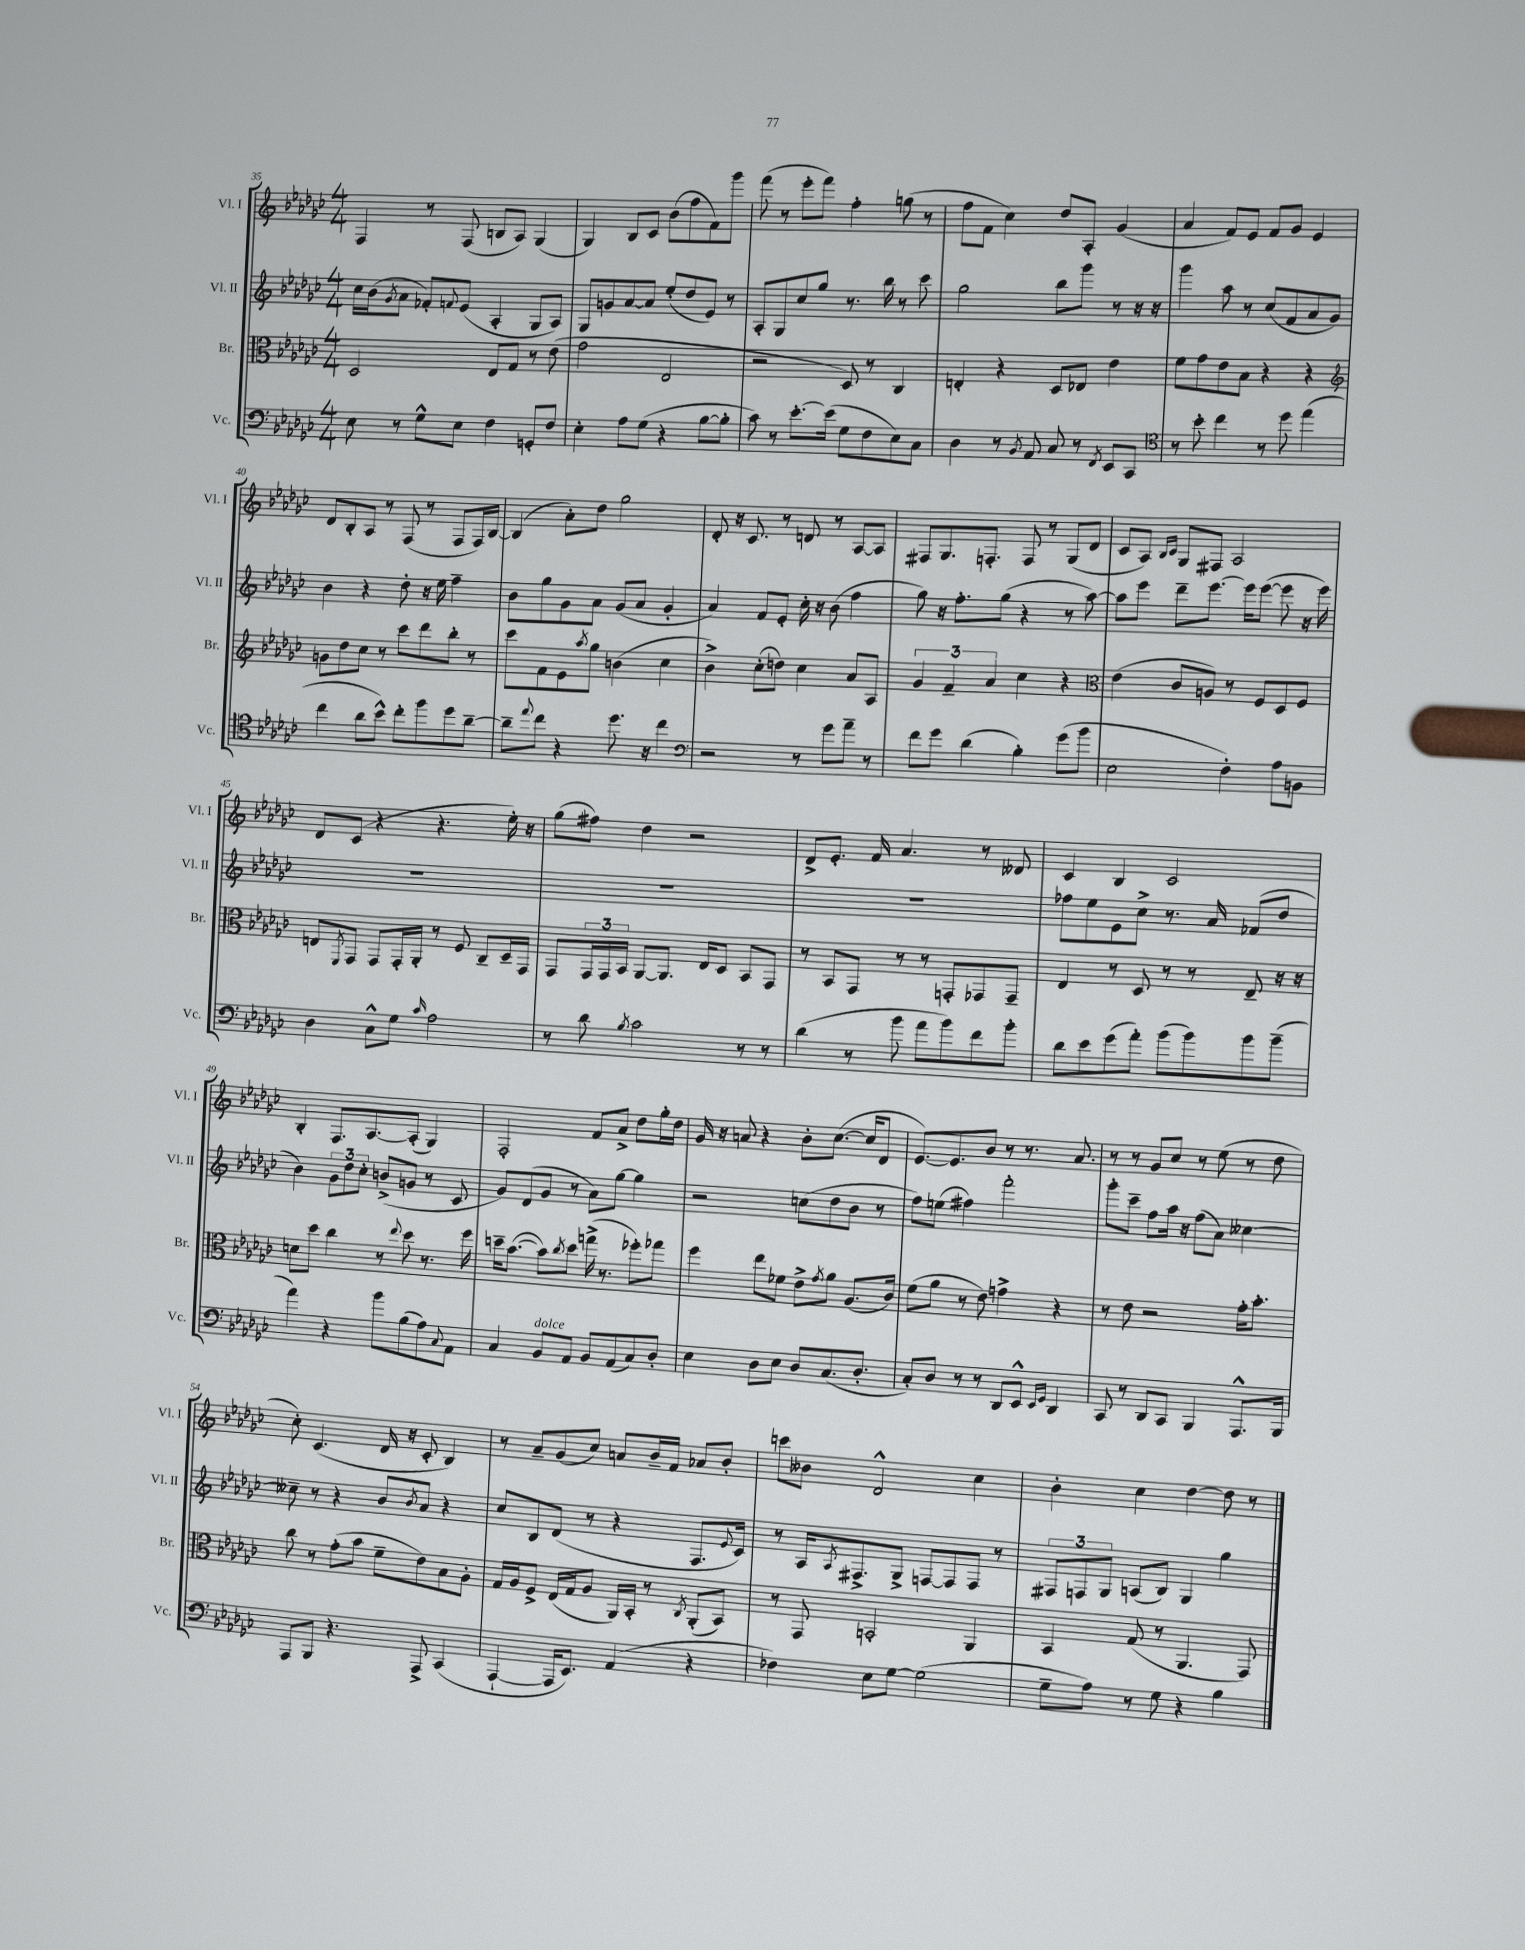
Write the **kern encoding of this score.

**kern	**kern	**kern	**kern
*staff4	*staff3	*staff2	*staff1
*clefF4	*clefC3	*clefG2	*clefG2
*k[b-e-a-d-g-c-]	*k[b-e-a-d-g-c-]	*k[b-e-a-d-g-c-]	*k[b-e-a-d-g-c-]
*M4/4	*M4/4	*M4/4	*M4/4
8E-	2D-	16cc-	4F
.	.	(16b-	.
.	.	8qg-	.
8r	.	8a-	.
8G-^^	.	8f-')	8r
.	.	8qqf	.
8E-	.	(8e-	(8F
4F	8E-	4A-'	8B
.	8G-	.	8A-)
8GG'	8r	8G-	(4G-
8F	(8e-	8A-)	.
=	=	=	=
4E-'	2g-	8G-	4G-)
.	.	8g	.
8A-	.	[8a-	8B-
(8G-	.	8a-]	8c-
4r	2E-	(8ee-'	(8b-
.	.	8dd-	8ff
[8B-	.	8e-)	8f)
8B-']	.	8r	8ggg-
=	=	=	=
8c-)	2r	8A-'	(8fff
8r	.	8G-	8r
[8.e-'	.	8cc-	8eee-'
.	.	8gg-	8fff)
(16e-]	.	.	.
8G-	8D-)	8.r	4ff'
8F	8r	.	.
.	.	16bb-	.
8E-)	4C-	8r	(8gg
8C-	.	8ccc-	8r
=	=	=	=
4D-	4E'	2gg-	8ff
.	.	.	8f
8r	4r	.	4cc-)
8qBB-	.	.	.
8AA-	.	.	.
8C-	8D-	8bb-	8dd-
8r	8E-	8ggg-	8A-'
8qFF	.	.	.
8EE-	4e-	8r	(4g-
8CC-	.	16r	.
.	.	16r	.
=	=	=	=
*clefC4	*	*	*
8r	8f	4ggg-	4a-
8b-'	8g-	.	.
4cc-	8e-	8aa-	8f)
.	8B-	8r	8e-
8r	4r	(8cc-	8f
8dd-	.	8f	8g-
(4ee-	4r	8a-	4e-
.	.	8g-)	.
=	=	=	=
*	*clefG2	*	*
4cc-	8g	4b-	8d-
.	8dd-	.	8B-'
8a-	8cc-	4r	8A-
8b-^^)	8r	.	8r
8cc-'	8ccc-	8dd-'	(8F
8ff	8ddd-	16r	8r
.	.	16ee-	.
8dd-	8bb-'	4ff~	8F
[8a-~	8r	.	16F)
.	.	.	[16B-
=	=	=	=
8a-~]	8ccc-	8b-	(4B-]
8qqee-	.	.	.
8cc-	8f	8gg-	.
4r	8e-	8g-	8a-')
.	8qaa-	.	.
.	8gg-	8a-	8dd-
8.dd-	(4b	(8g-	2gg-
.	.	8a-	.
16r	.	.	.
4cc-	4cc-	4g-'	.
=	=	=	=
*clefF4	*	*	*
2r	4b-^)	4a-)	8d-'
.	.	.	16r
.	.	.	8.c-
.	(8cc-'	8f	.
.	8dd)	8e-'	8r
8r	4cc-	16cc-'	8d
.	.	16r	.
8g-	.	(8b-	8r
8a-~	8a-	4ff	[8A-
8r	8A-	.	8A-]
=	=	=	=
8f	6g-	8gg-)	8F#
8g-	.	16r	8.G-
.	6f~	.	.
.	.	8.ff'	.
(4d-	.	.	.
.	.	.	8.F'
.	6a-	.	.
.	.	(8gg-	.
4B-')	4cc-	4r	8F
.	.	.	8r
(8g-	4r	8r	(8G-
8b-	.	[8aa-)	8d-
=	=	=	=
*	*clefC3	*	*
2E-	(4e-	8aa-]	8c-
.	.	8eee-	8A-)
.	.	.	16qqB-
.	.	.	16qqc-
.	8c-	8ddd-~	8G-
.	8A)	[8.eee-	8F#
4F')	8r	.	2A-
.	.	16eee-]	.
.	8F	([8eee-	.
8A-	8D-	8eee-]	.
8BB	8F	16r	.
.	.	16eee-)	.
=	=	=	=
4D-	8E	1r	8d-
.	8qFF	.	.
.	8GG-	.	(8c-
8C-^^	8GG-	.	4r
8G-	16GG-'	.	.
.	16AA-'	.	.
16qqc-	.	.	.
2A-	8r	.	4.r
.	8F	.	.
.	8C-~	.	.
.	16D-~	.	16ee-')
.	16GG-	.	16r
=	=	=	=
8r	8GG-	1r	(8gg-
8d-	24GG-	.	8ff#)
.	24GG-	.	.
.	24BB-	.	.
8qB-	.	.	.
2c-	[8AA-	.	4dd-
.	8.AA-]	.	.
.	.	.	2r
.	16E-	.	.
.	8D-	.	.
8r	8BB-	.	.
8r	8GG-	.	.
=	=	=	=
(4d-	8r	1r	8d-^
.	8BB-	.	8.e-'
8r	8GG-	.	.
.	.	.	16f
8b-	8r	.	4.a-
8a-	8r	.	.
8b-)	8GG'	.	.
8f	8GG-	.	8r
8b-'	8GG-~	.	8d--
=	=	=	=
8d-	4E-	8ff-	4c-
8e-	.	8ee-	.
(8g-	8r	8e-	4B-
8a-')	8D-	8cc-^	.
(8b-	8r	8.r	2c-
8b-)	8r	.	.
.	.	16a-	.
8b-	8E-~	(8f-	.
(8b-~	16r	8dd-	.
.	16r	.	.
=	=	=	=
4a-)	8d	4b-)	4B-'
.	8dd-	.	.
4r	4cc-	12g-	8.F
.	.	12dd-	.
.	.	12cc-'	.
.	.	.	[8.A-
8b-	8r	(8b^	.
.	8qqee-	.	.
(8B-	8dd-	8g	(8A-']
8A-)	8.r	8r	4G-)
8qqC-	.	.	.
8AA-	.	8c-	.
.	16ff	.	.
=	=	=	=
4C-	16dd~	8g-)	2F'
.	([8.b-	.	.
.	.	(8d-	.
8BB-	8b-])	8g-	.
.	8qcc-	.	.
8AA-	8dd	8r	.
8BB-	(16gg^	8a-)	8f
.	8.r	.	.
(8AA-	.	[8gg-	8a-^
8C-)	8ff-')	4gg-]	8dd-
8D-'	8gg-	.	16gg-'
.	.	.	16dd-
=	=	=	=
4E-	4ff	2r	16g-
.	.	.	16r
.	.	.	8a
8D-	8ee-	.	4r
8E-	8f-	.	.
8D-	8e-^	(8cc	8b-'
.	8qg-	.	.
(8.C-	8a-	8dd-	([8.cc-
.	(8.A-	8b-	.
8.D-'	.	.	16cc-]
.	.	8r	8d-
.	16c-)	.	.
=	=	=	=
8C-')	(8f	8ff)	[8.e-)
8D-	8a-	(8ee	.
.	.	.	8.e-]
8r	8r	4ff#)	.
8r	8e-)	.	8b-
8DD-	4g^	2fff'	8r
8EE-^^	.	.	8.r
16qqEE-	.	.	.
16qqGG-	.	.	.
4DD-	4r	.	.
.	.	.	8.a-
=	=	=	=
8CC-	8r	8ggg-'	8r
8r	8e-	8ccc-~	8r
8DD-	2r	8ff	8g-
8CC-	.	16aa-	8cc-
.	.	16r	.
4BBB-	.	(8ff	8r
.	.	8a-)	(8ee-
8.AAA-^^	16g-'	[4cc--	8r
.	8.b-'	.	.
.	.	.	8dd-
16BBB-	.	.	.
=	=	=	=
8AAA-	8cc-	8cc--~]	8cc-')
8BBB-	8r	8r	(4.c-
4.r	(8g-'	4r	.
.	8b-	.	.
.	8f~	8b-	16d-
.	.	.	16r
.	.	8qb-	.
8AAA-^	8e-)	8a-	8c-'
(4CC-	8B-	4r	4B-)
.	8A-'	.	.
=	=	=	=
[4AAA-`	16G-	8cc-	8r
.	16A-	.	.
.	8F^	8B-	8a-~
16AAA-]	(16E-	(8d-	(8g-
8.EE-)	16G-	.	.
.	8A-	8r	8cc-)
(4AA-	16AA-)	4r	8a
.	16BB-'	.	.
.	8r	.	16b-~
.	.	.	16f
.	8qC-	.	.
4r	(8AA-'	8.F	8a-
.	8BB-)	.	8b-'
.	.	8qqe-	.
.	.	16c-)	.
=	=	=	=
4F-)	8r	8r	8ccc
.	8GG-	16A-	8b--
.	.	8qA-	.
.	.	8.F#^	.
8E-	2BB'	.	2d-^^
[8G-	.	8G-^	.
(2G-]	.	[8F	.
.	.	8F]	.
.	4AA-	8F	4cc-
.	.	8r	.
=	=	=	=
8G-~	4BB-	12F#	4b-'
.	.	12F	.
8A-)	.	.	.
.	.	12G-	.
8r	(8G-	(8A	4cc-
8G-	8r	8B-)	.
4r	4.AA-	4G-	[4dd-
4B-	.	4gg-	8dd-]
.	8GG-)	.	8r
==	==	==	==
*-	*-	*-	*-
